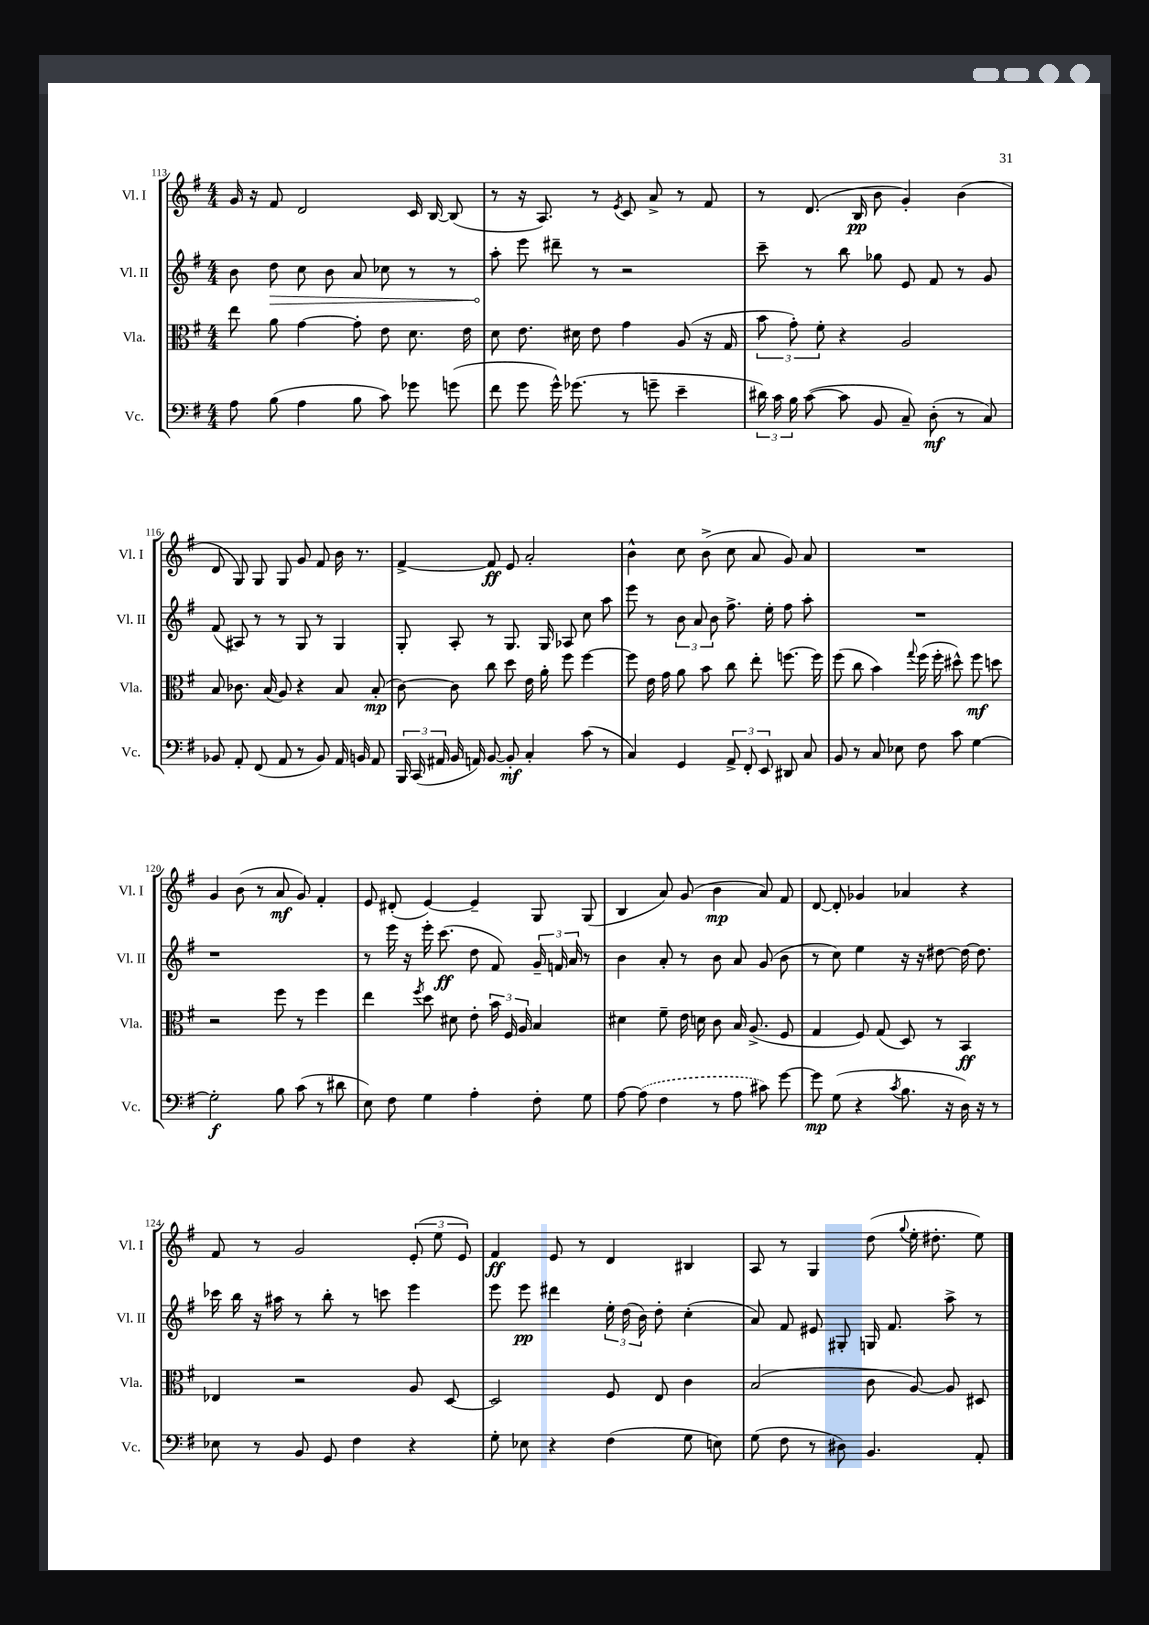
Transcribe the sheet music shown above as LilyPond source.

<<
\new StaffGroup <<
\new Staff = "s0" \with { instrumentName = "Vl. I" shortInstrumentName = "Vl. I" } {
    \clef treble \key g \major \numericTimeSignature \time 4/4
    \autoBeamOff g'16 r16 fis'8 d'2 c'16 b16~ b8( |
    r8 r16 a8.) r8 \acciaccatura { e'8 } c'8 a'8-> r8 fis'8 |
    r8 d'8.( b16\pp b'8 g'4-.) b'4( |
    d'8 g8) g8 g8 g'8 fis'8 b'16 r8. |
    fis'4~-> fis'8\ff e'8 a'2-. |
    b'4-^ c''8 b'8->( c''8 a'8 g'8) a'8 |
    R1 |
    g'4 b'8( r8 a'8\mf g'8) fis'4-. |
    e'8 dis'8-.( e'4~) e'4-- g8 g8( |
    b4 a'8) g'8( b'4\mp a'8) fis'8 |
    d'8~ d'8-. ges'4 aes'4 r4 |
    fis'8 r8 g'2 \tuplet 3/2 { e'8-.( e''8 e'8) } |
    fis'4\ff e'8 r8 d'4 bis4 |
    a8 r8 g4 d''8( \appoggiatura { g''8 } e''16-. dis''8.-. e''8) \bar "|." |
}
\new Staff = "s1" \with { instrumentName = "Vl. II" shortInstrumentName = "Vl. II" } {
    \clef treble \key g \major \numericTimeSignature \time 4/4
    \autoBeamOff b'8 \once \override Hairpin.circled-tip = ##t d''8\> c''8 b'8 a'8 ces''8 r8 r8 |
    a''8-.\! e'''8 dis'''8-- r8 r2 |
    c'''8-- r8 b''8 ges''8 e'8 fis'8 r8 g'8 |
    fis'8( ais8) r8 r8 g8 r8 g4 |
    g8-. a8-. r8 g8. g16 aes8 c''8 a''8 |
    e'''8 r8 \tuplet 3/2 { b'8 a'8 b'8 } fis''8.-> e''16-. fis''8 a''8-. |
    R1 |
    r1 |
    r8 e'''16 r16 e'''16-. c'''8.\ff( d''8 fis'8) \tuplet 3/2 { g'16-- f'16 a'16 } r8 |
    b'4 a'8-. r8 b'8 a'8 g'8( b'8 |
    r8 c''8) e''4 r16 r16 dis''8~ dis''16~ dis''8. |
    ces'''16 b''16 r16 ais''16 r8 b''8-. r8 c'''8 e'''4 |
    e'''8 e'''8\pp dis'''4 \tuplet 3/2 { e''16-. d''16( b'16) } d''8-. c''4-.( |
    a'8) fis'8 eis'8 gis8-. g16 fis'8. a''8-> r8 \bar "|." |
}
\new Staff = "s2" \with { instrumentName = "Vla." shortInstrumentName = "Vla." } {
    \clef alto \key g \major \numericTimeSignature \time 4/4
    \autoBeamOff e''8 a'8 g'4~ g'8-. e'8 d'8. e'16 |
    d'8 e'8. dis'16 e'8 g'4 a8( r16 g16 |
    \tuplet 3/2 { b'8 g'8-.) fis'8-. } r4 a2 |
    b8 ces'8. b16( a8) r4 b8 b8-.\mp( |
    c'8~) c'8 c''8 d''8 e'16 a'16-. fis''8 fis''4~ |
    fis''8 e'16 g'16 a'8 b'8 c''8 e''8-. f''8.~ f''16 |
    fis''8( c''8 b'4) \appoggiatura { g''8 } fis''16( fis''16-. dis''8-^) fis''8\mf d''8 |
    r2 fis''8 r8 fis''4 |
    e''4 \acciaccatura { fis''8 } d''8 dis'8 e'8-. \tuplet 3/2 { b'16 fis16 a16 } b4 |
    dis'4 fis'8-- e'16 d'16 c'8 b16 a8.->( fis8 |
    g4 fis8) g8( d8) r8 b,4\ff |
    ees4 r2 a8 d8~ |
    d2 fis8 e8 c'4 |
    b2( c'8 a8~) a8 dis8 \bar "|." |
}
\new Staff = "s3" \with { instrumentName = "Vc." shortInstrumentName = "Vc." } {
    \clef bass \key g \major \numericTimeSignature \time 4/4
    \autoBeamOff a8 b8( a4 b8 c'8) ges'8 g'8( |
    fis'8 g'8 g'16-^) ges'8.( r8 g'8-- e'4-- |
    \tuplet 3/2 { dis'16) c'16 b16 } c'8~( c'8 b,8 c8--) d8-.\mf( r8 c8) |
    bes,8 a,8-. fis,8( a,8 r8 bes,8) a,16 b,16 a,8 |
    \tuplet 3/2 { b,,16 c,16( ais,16 } b,16 a,16) b,8~ b,8-.\mf c4-. c'8( r8 |
    c4) g,4 \tuplet 3/2 { a,8-> fis,8-. e,8 } dis,8 c8 |
    b,8 r8 c8 ees8 fis8 c'8 g4~ |
    g2-.\f b8 c'8( r8 dis'8 |
    e8) fis8 g4 a4-. fis8-. g8 |
    a8~ \once \slurDashed a8( fis4 r8 a8 cis'8) g'8~ |
    g'8\mp g8( r4 \acciaccatura { c'8 } b8. r16 d16) r16 r8 |
    ees8 r8 b,8 g,8 fis4 r4 |
    g8-. ees8 r4 fis4( g8 e8) |
    g8( fis8 r8 dis8) b,4. a,8-. \bar "|." |
}
>>
>>
\layout { \context { \Score currentBarNumber = #113 } }
